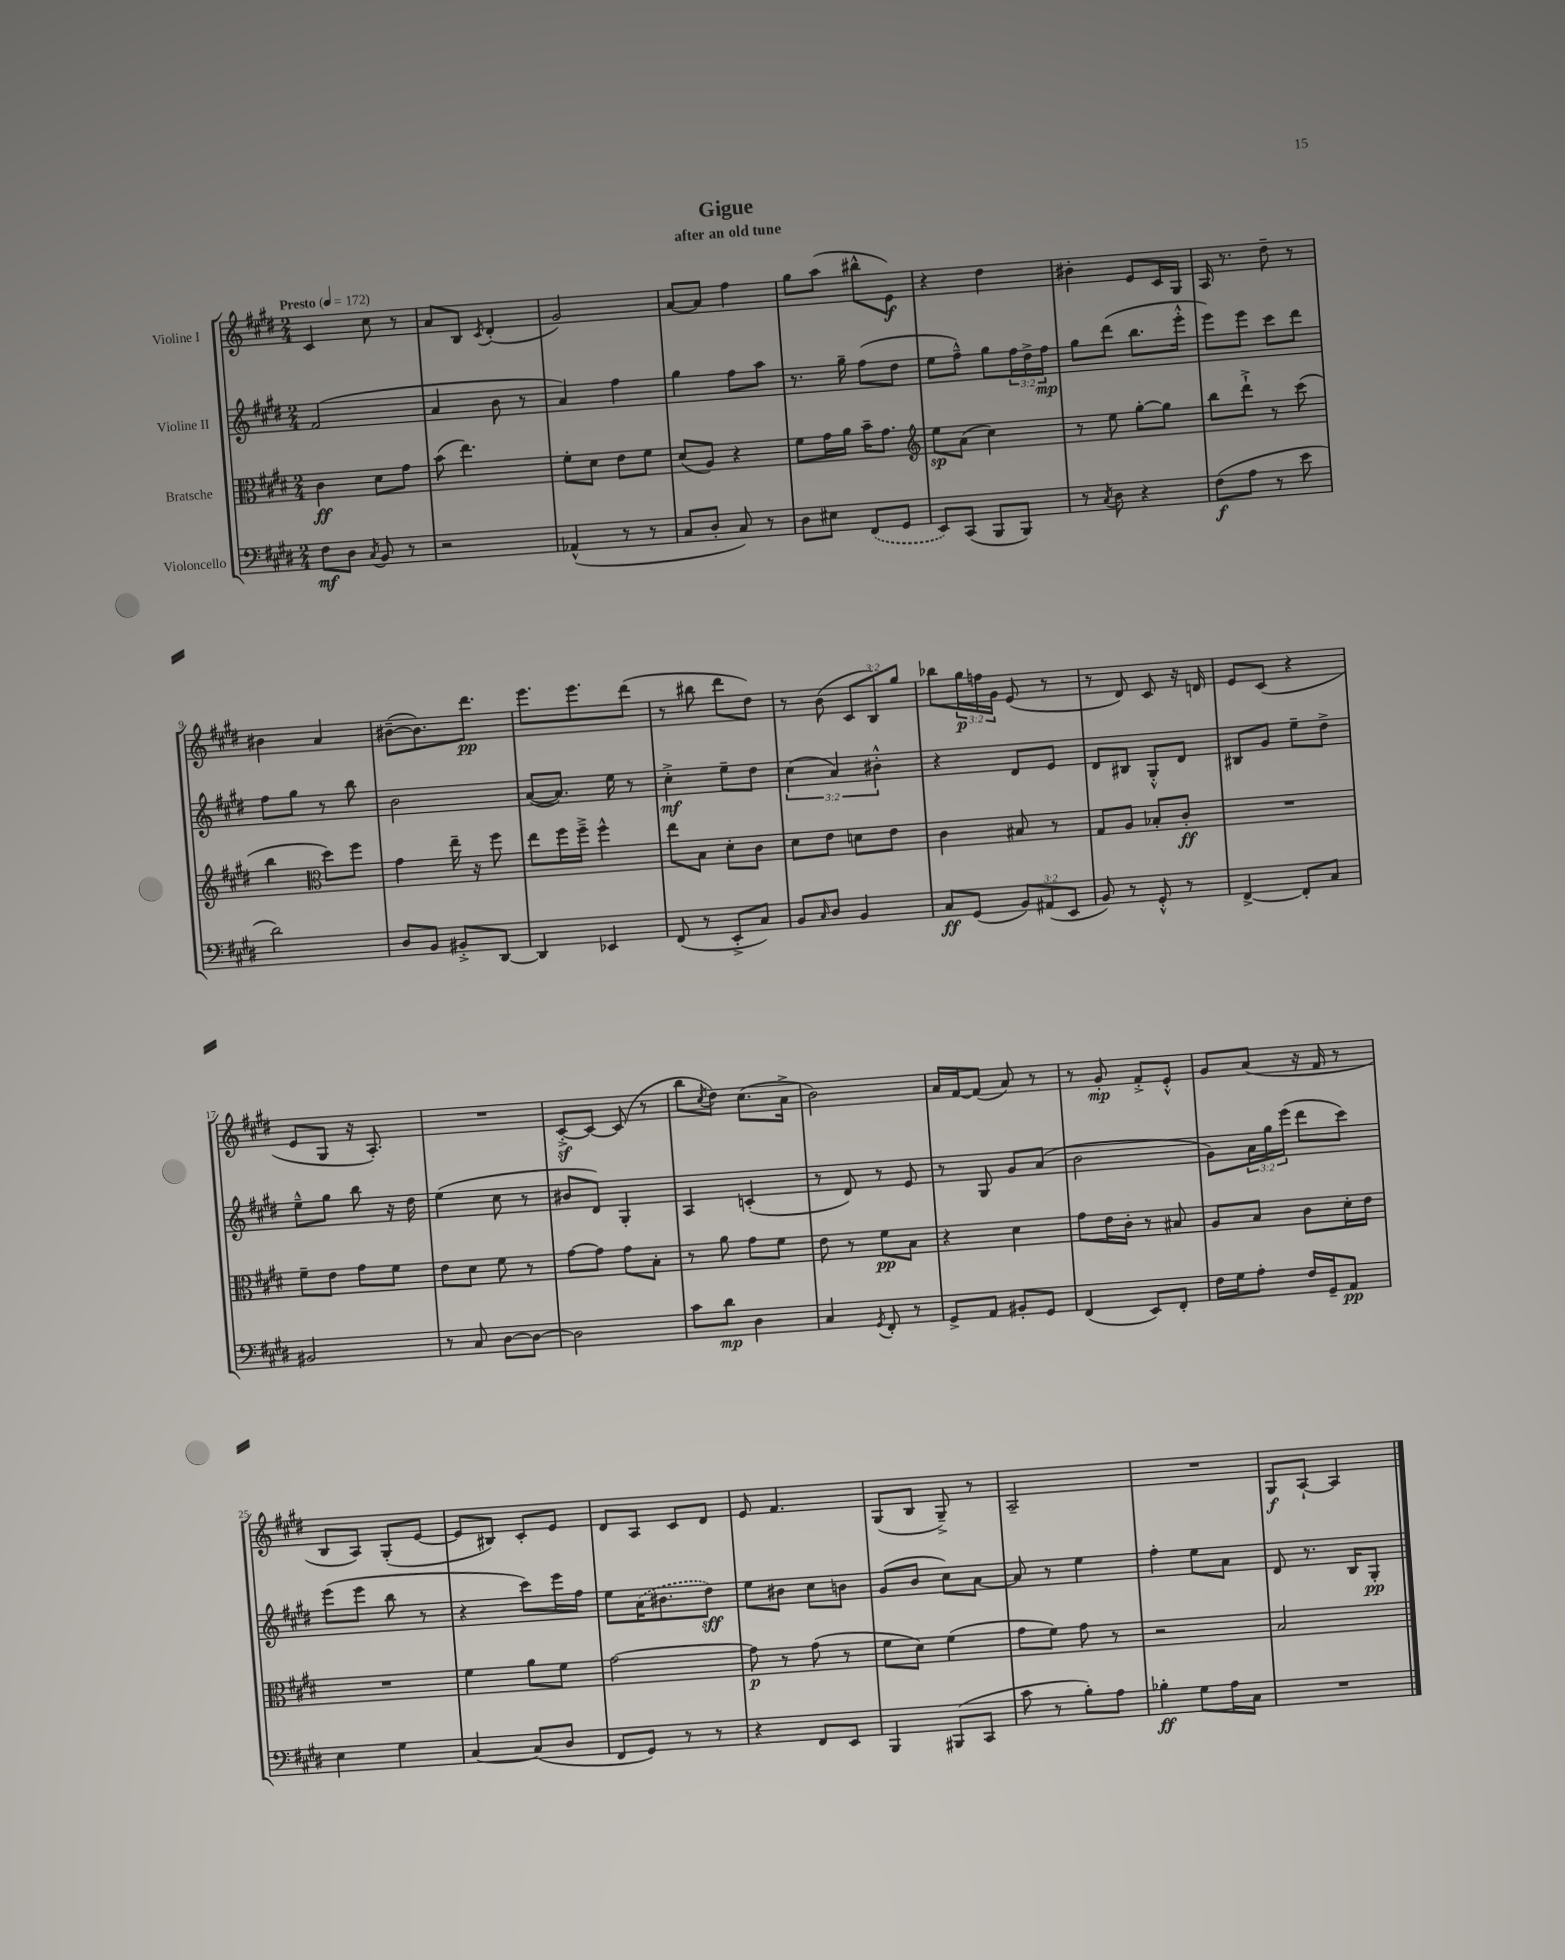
\header { title = "Gigue" subtitle = "after an old tune" }
<<
\new StaffGroup <<
\new Staff = "s0" \with { instrumentName = "Violine I" } {
    \clef treble \key e \major \numericTimeSignature \time 2/4 \override Staff.TupletNumber.text = #tuplet-number::calc-fraction-text \tempo "Presto" 4 = 172
    cis'4 cis''8 r8 |
    a'8 b8 \acciaccatura { cis'8 } dis'4-.( |
    gis'2) |
    a'8~ a'8 fis''4 |
    gis''8 a''8( bis''8-^ e'8\f) |
    r4 dis''4 |
    bis'4-. e'8 cis'16 gis16 |
    a16 r8. dis''8-- r8 |
    bis'4 a'4 |
    bis'8~--( bis'8.) dis'''8.\pp |
    e'''8. e'''8. dis'''8( |
    r8 bis''8 dis'''8 dis''8) |
    r8 b'8( \tuplet 3/2 { cis'8 b8) gis''8 } |
    bes''8 \tuplet 3/2 { gis''16\p f''16 gis'16 } e'8( r8 |
    r8 dis'8) cis'8 r16 d'16 |
    e'8 cis'8( r4 |
    e'8 gis8 r16 a8.-.) |
    R2 |
    cis'8~-.->\sf cis'8~ cis'8( r8 |
    b''8 \acciaccatura { cis''8 } dis''8) cis''8.( a'16-> |
    b'2) |
    a'16 fis'16~ fis'8( a'8) r8 |
    r8 gis'8-.\mp fis'8-.-> e'8-.-^ |
    gis'8 a'8( r16 fis'16 r8 |
    b8 a8) gis8-.( e'8~ |
    e'8 bis8) cis'8-. e'8 |
    dis'8 a8 cis'8 dis'8 |
    e'8 fis'4. |
    gis8( b8 gis8--->) r8 |
    a2-- |
    R2 |
    gis8\f a8~-! a4 \bar "|." |
}
\new Staff = "s1" \with { instrumentName = "Violine II" } {
    \clef treble \key e \major \numericTimeSignature \time 2/4 \override Staff.TupletNumber.text = #tuplet-number::calc-fraction-text
    fis'2( |
    a'4 b'8 r8 |
    a'4) fis''4 |
    gis''4 fis''8 a''8 |
    r8. gis''16-- fis''8( dis''8 |
    e''8 fis''8---^) gis''8 \tuplet 3/2 { fis''16 dis''16-> fis''16\mp } |
    gis''8 dis'''8( b''8. e'''16-.-^ |
    e'''8) e'''8 cis'''8 dis'''8 |
    fis''8 gis''8 r8 b''8 |
    b'2 |
    a'8~( a'8.) e''16 r8 |
    cis''4-.->\mf e''8-- dis''8 |
    \tuplet 3/2 { cis''4( a'4) bis'4-.-^ } |
    r4 dis'8 e'8 |
    dis'8 bis8 gis8-.-^ dis'8 |
    bis8 gis'8 e''8-- dis''8-> |
    e''8---^ gis''8 b''8 r16 dis''16 |
    e''4( cis''8 r8 |
    bis'8 dis'8) gis4-. |
    a4 c'4-.( |
    r8 dis'8) r8 e'8 |
    r8 gis8 gis'8 a'8( |
    b'2 |
    gis'8) \tuplet 3/2 { a'16 gis''16 e'''16( } dis'''8 cis'''8) |
    e'''8( e'''8 b''8 r8 |
    r4 cis'''8) e'''16 fis''16 |
    e''8 \once \slurDashed a'16( bis'8. dis''8\sff) |
    e''8 bis'8 cis''8 b'8 |
    gis'8( b'8 cis''8) a'8~ |
    a'8 r8 e''4 |
    fis''4-. e''8 a'8 |
    dis'8 r8. b16 gis8-.\pp \bar "|." |
}
\new Staff = "s2" \with { instrumentName = "Bratsche" } {
    \clef alto \key e \major \numericTimeSignature \time 2/4
    cis'4\ff dis'8 gis'8 |
    b'8( e''4.) |
    fis'8-. dis'8 e'8 fis'8 |
    dis'8( a8) r4 |
    fis'8 gis'16 a'16 b'16-- gis'8. |
    \clef treble e''8\sp a'8( cis''4) |
    r8 e''8 gis''8~-. gis''8 |
    b''8 dis'''8-!-> r8 cis'''8( |
    b''4 \clef alto dis''8) fis''8 |
    gis'4 e''16-- r16 fis''8 |
    e''8 fis''16 fis''16---> fis''4-^ |
    e''8 b8 dis'8-. cis'8 |
    dis'8 e'8 d'8 e'8 |
    cis'4 bis8 r8 |
    gis8 a8 bes8-. cis'8-.\ff |
    R2 |
    fis'8-- e'8 gis'8 fis'8 |
    e'8 dis'8 fis'8 r8 |
    gis'8~ gis'8 gis'8 b8-. |
    r8 a'8 gis'8 fis'8 |
    e'8 r8 fis'8\pp b8 |
    r4 dis'4 |
    gis'8 e'16 cis'16-. r8 bis8 |
    a8 b8 cis'8 dis'16-. e'16 |
    R2 |
    fis'4 a'8 fis'8 |
    gis'2~ |
    gis'8\p r8 gis'8( r8 |
    fis'8 dis'8) fis'4( |
    gis'8 fis'8) gis'8 r8 |
    r2 |
    b2 \bar "|." |
}
\new Staff = "s3" \with { instrumentName = "Violoncello" } {
    \clef bass \key e \major \numericTimeSignature \time 2/4 \override Staff.TupletNumber.text = #tuplet-number::calc-fraction-text
    fis8\mf dis8 \acciaccatura { cis8 } b,8 r8 |
    r2 |
    aes,4-^( r8 r8 |
    cis8 dis8-. cis8) r8 |
    dis8 eis8 \once \slurDashed fis,8( gis,8 |
    e,8) cis,8( b,,8 b,,8) |
    r8 \acciaccatura { cis8 } dis8 r4 |
    fis8\f( a8 r8 e'8 |
    dis'2) |
    dis8 b,8 bis,8-.-> dis,8~ |
    dis,4 ees,4 |
    fis,8( r8 e,8-.-> cis8) |
    b,8 \grace { cis16 } dis8 b,4 |
    cis8\ff gis,8( \tuplet 3/2 { b,8) ais,8( e,8 } |
    b,8) r8 gis,8-.-^ r8 |
    fis,4~-> fis,8-. cis8 |
    bis,2 |
    r8 cis8 dis8~ dis8~ |
    dis2 |
    cis'8 dis'8\mp dis4 |
    cis4 \acciaccatura { gis,8 } fis,8-. r8 |
    gis,8-> a,8 bis,8-. gis,8 |
    fis,4( e,8) fis,8-. |
    fis16 gis16 a8-. fis16 gis,16-- a,8\pp |
    e4 gis4 |
    cis4~ cis8( dis8 |
    fis,8 gis,8) r8 r8 |
    r4 fis,8 e,8 |
    b,,4 bis,,8( cis,8 |
    cis'8 r8 b8-.) a8 |
    bes4-.\ff gis8 a16 cis16 |
    R2 \bar "|." |
}
>>
>>
